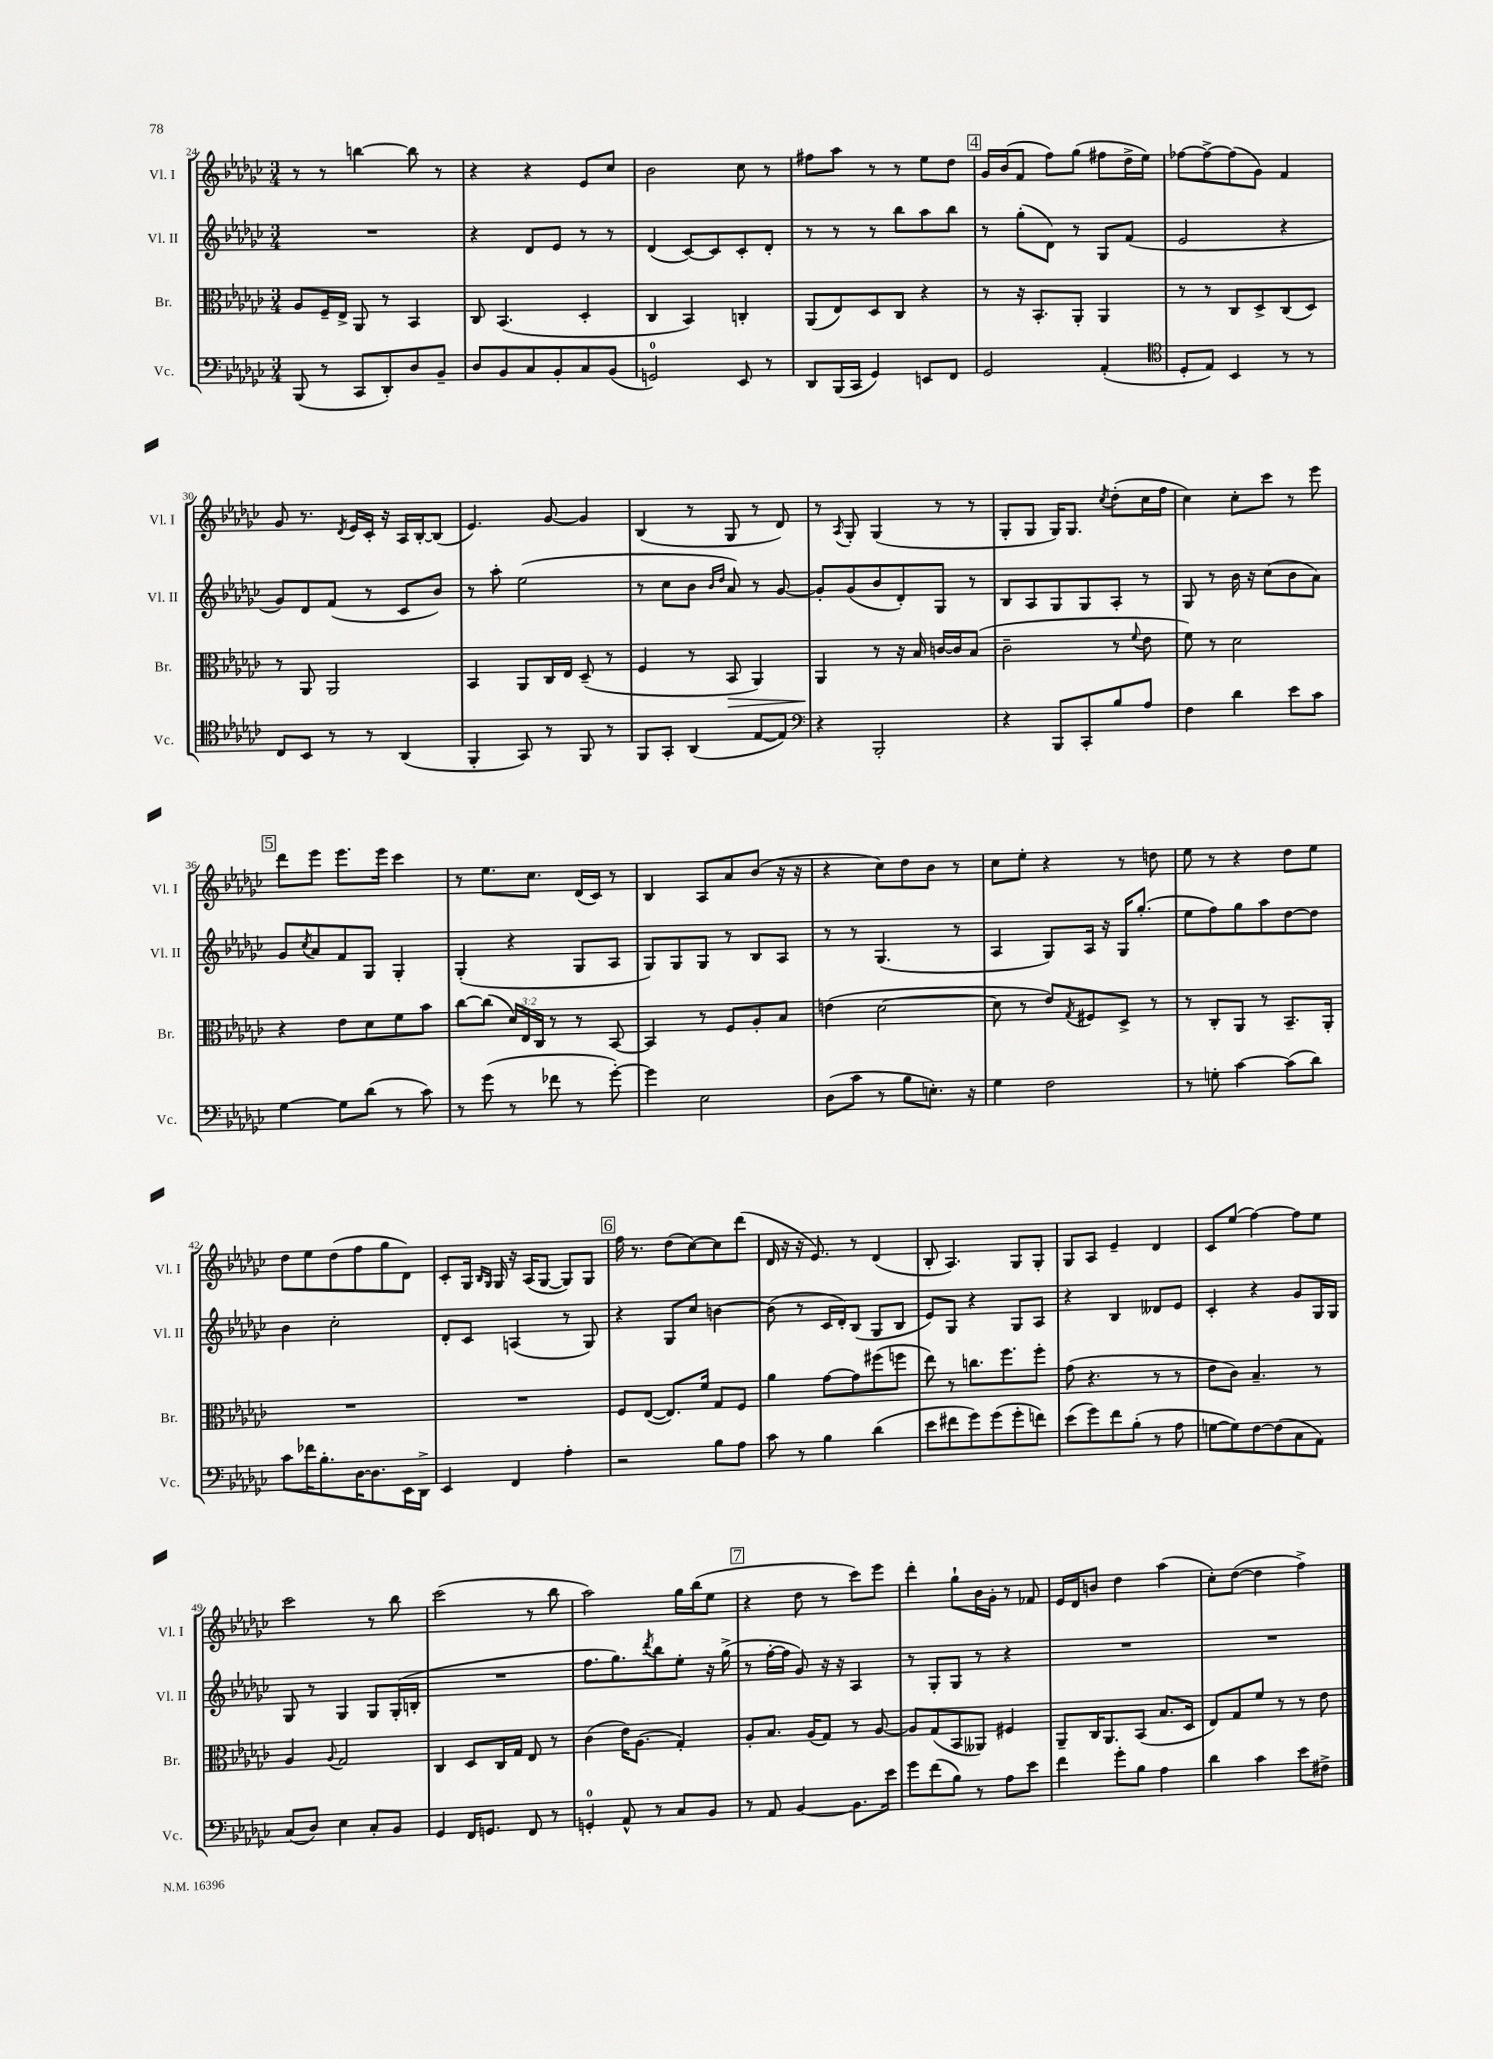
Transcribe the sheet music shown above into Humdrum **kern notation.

**kern	**kern	**kern	**kern
*staff4	*staff3	*staff2	*staff1
*clefF4	*clefC3	*clefG2	*clefG2
*k[b-e-a-d-g-c-]	*k[b-e-a-d-g-c-]	*k[b-e-a-d-g-c-]	*k[b-e-a-d-g-c-]
*M3/4	*M3/4	*M3/4	*M3/4
(8BBB-/	8A-/L	2.r	8r
8r	16F~/L	.	8r
.	16E-^/JJ	.	.
8CC-/L	8AA-/	.	[4bb\
8DD-'/)	8r	.	.
8D-/	4BB-/	.	8bb\]
8BB-~/J	.	.	8r
=	=	=	=
8D-/L	8C-/	4r	4r
8BB-/	(4.BB-/	.	.
8C-/	.	8d-/L	4r
8BB-'/	.	8e-/J	.
8C-/	4D-'/	8r	8e-/L
(8BB-/J	.	8r	8cc-/J
=	=	=	=
2GG/)	4C-/	(4d-/	2b-\
.	4BB-/)	[8c-/L)	.
.	.	8c-/]	.
8EE-/	4C'/	8c-'/	8cc-\
8r	.	8d-'/J	8r
=	=	=	=
8DD-/L	(8AA-/L	8r	8ff#\L
(16BBB-/L	8E-/)	8r	8aa-\J
16CC-/JJ	.	.	.
4GG-/)	8D-/	8r	8r
.	8C-/J	8bb-\L	8r
8EE/L	4r	8aa-\	8ee-\L
8FF/J	.	8bb-\J	8dd-\J
=	=	=	=
2GG-/	8r	8r	16g-/LL
.	.	.	(16b-/J
.	16r	(8gg-'\L	8f/J
.	8.BB-'/L	.	.
.	.	8d-\J)	8ff\L)
.	8AA-'/J	8r	(8gg-\J
(4AA-'/	4AA-/	8G-/L	8ff#\L
.	.	(8f/J	16dd-^\L
.	.	.	16ee-\JJ)
=	=	=	=
*clefC4	*	*	*
8D-'/L	8r	2e-/	[8ff-\L
8E-/J)	8r	.	8ff-^\_
4BB-/	8C-/L	.	(8ff-\]
.	8D-^/	.	8g-\J)
8r	(8C-/	4r	4f/
8r	8D-/J)	.	.
=	=	=	=
8C-/L	8r	8g-/L)	8g-/
8BB-/J	8AA-/	8d-/	8.r
8r	2AA-/	(8f/J	.
.	.	.	8qd-/
.	.	.	16e-/LL
8r	.	8r	16c-'/JJ
.	.	.	16r
(4AA-/	.	8c-/L	16A-/LL
.	.	.	[16B-'/J
.	.	8b-/J)	(8B-/]J
=	=	=	=
4FF'/	4BB-/	8r	4.e-/)
.	.	8aa-'\	.
8GG-/)	8AA-/L	(2ee-\	.
8r	16C-/L	.	[8g-/
.	16E-/JJ	.	.
8FF/	(8D-~/	.	4g-/]
8r	8r	.	.
=	=	=	=
8FF/L	4F/	8r	(4B-/
8GG-'/J	.	8cc-\L	.
(4AA-/	8r	8b-\J	8r
.	.	16qqb-/LL	.
.	.	16qqdd-/JJ	.
.	8BB-/	8a-/)	8G-/
[8E-/L	4AA-/)	8r	8r
8E-/]J)	.	[8g-/	8d-/)
=	=	=	=
*clefF4	*	*	*
4r	4AA-/	8g-'/]L	8r
.	.	.	8qA-/
.	.	(8g-/	8G-'/
2BBB-'/	8r	8b-/	(4G-/
.	16r	8d-'/)	.
.	16B-/	.	.
.	[16c/LL	8G-/J	8r
.	16c/]J	.	.
.	(8B-/J	8r	8r
=	=	=	=
4r	2c-~\	8B-/L	8G-'/L
.	.	8A-/	8G-/J
8BBB-/L	.	8G-/	16G-/LK)
.	.	.	8.G-/J
8CC-'/	.	8G-/	.
.	.	.	8qcc-/
8B-/	8r	8A-'/J	(8dd-'\L
.	8qqf/	.	.
8A-/J	8e-\	8r	16cc-\L
.	.	.	16ff\JJ
=	=	=	=
4F\	8f\)	8G-/	4cc-\)
.	8r	8r	.
4d-\	2d-\	16b-\	8cc-'\L
.	.	16r	.
.	.	(8cc-\L	8ccc-\J
8e-\L	.	8b-\	8r
8c-\J	.	8a-\J)	8eee-\
=	=	=	=
[4G-\	4r	8g-/L	8ddd-\L
.	.	8qcc-/	.
.	.	8a-/	8eee-\J
8G-\]L	8e-\L	8f/	8.eee-\L
(8d-\J	8d-\	8G-/J	.
.	.	.	16eee-\Jk
8r	8f\	4G-'/	4ccc-\
8c-\)	8b-\J	.	.
=	=	=	=
8r	[8cc-\L	(4G-'/	8r
(8g-\	(8cc-\]J	.	8.ee-\L
8r	24d-/LL)	4r	.
.	24E-/	.	.
.	.	.	8.cc-\J
.	24C-/JJ	.	.
8f-\	8r	.	.
8r	8r	8G-/L	(16d-/LL
.	.	.	16c-/JJ)
[8g-'\)	[8BB-/	8A-/J	8r
=	=	=	=
4g-\]	4BB-/]	8G-/L)	4B-/
.	.	8G-/	.
2E-\	8r	8G-/J	8A-/L
.	8F/L	8r	8a-/
.	8A-'/	8B-/L	(8b-/J
.	8B-/J	8A-/J	16r
.	.	.	16r
=	=	=	=
(8D-\L	(4e\	8r	4r
8c-\J	.	8r	.
8r	[2d-\	(4.G-/	8cc-\L)
8B-\L	.	.	8dd-\
8.E'\J)	.	.	8b-\J
.	.	8r	8r
16r	.	.	.
=	=	=	=
4G-\	8d-\]	4A-/	8cc-\L
.	8r	.	8ee-'\J
2F\	8e-/L)	8G-/L)	4r
.	8qG-/	.	.
.	8F#/	16A-/Jk	.
.	.	16r	.
.	8D-^/J	16G-/LK	8r
.	.	(8.gg-'/J	.
.	8r	.	8dd\
=	=	=	=
8r	8r	8ee-\L	8ee-\
8G'\	8C-'/L	8ff\)	8r
[4c-\	8AA-/J	8gg-\	4r
.	8r	8aa-\	.
(8c-\]L	8.BB-~/L	[8dd-\	8dd-\L
8d-\J)	.	8dd-\]J	8ee-\J
.	16AA-'/Jk	.	.
=	=	=	=
8c-\L	2.r	4b-\	8dd-\L
16f-\K	.	.	8ee-\
8.B-'\	.	.	.
.	.	2cc-'\	(8dd-\
[16D-\K	.	.	8ff\
8.D-\]	.	.	.
.	.	.	8gg-\
16EE-\L	.	.	8d-\J)
16DD-^\JJ	.	.	.
=	=	=	=
4EE-/	2.r	8d-'/L	8c-'/L
.	.	8c-/J	16G-/Jk
.	.	.	16qqB-/LL
.	.	.	16qqG-/JJ
.	.	.	16G-/
4FF/	.	(4A/	16r
.	.	.	(16A-/LK
.	.	.	[8G-/J
4A-'\	.	8r	8G-/]L)
.	.	8G-/)	8G-/J
=	=	=	=
2r	8F/L	4r	16ff\
.	.	.	8.r
.	([8E-/J	.	.
.	8.E-/]L)	8G-/L	(8dd-\L
.	.	8cc-/J	[8cc-\)
.	16f/Jk	.	.
8B-\L	8G-/L	[4b\	8cc-\]
8A-\J	8F/J	.	(8ddd-\J
=	=	=	=
8c-\	4a-\	(8b\]	16d-/
.	.	.	16r
8r	.	8r	16r
.	.	.	8.e-/)
4B-\	[8g-\L	16c-/LL	.
.	.	16d-'/J)	.
.	8g-\]	(8B-/J	8r
(4d-\	(8ff#\	8G-/L	(4d-/
.	8ff\J	8B-/J	.
=	=	=	=
8e-\L	8ee-\)	8e-/L)	8B-'/
8f#\	8r	8G-/J	4.A-/)
8g-\)	8.cc\L	4r	.
(8g-\	.	.	.
.	8.ff\	.	.
8g-'\	.	8G-/L	8G-/L
8f\J)	8ff'\J	8A-/J	8G-'/J
=	=	=	=
(8e-\L	(8g-\	4r	8G-/L
8g-\)	4.r	.	8A-/J
8f\	.	4B-/	4e-~/
(8B-'\J	.	.	.
8r	8r	8d--/L	4d-/
8A-\	8r	8e-/J	.
=	=	=	=
[8G\L	8e-\L	4c-'/	8c-/L
8G\])	8c-\J)	.	(8ee-/J
[8F\	4.B-~/	4r	[4ff\)
(8F\]	.	.	.
8C-\	.	8g-/L	8ff\]L
8AA-\J)	8r	16G-/L	8ee-\J
.	.	16G-/JJ	.
=	=	=	=
(8C-/L	4A-/	8G-/	2ccc-\
8D-/J)	.	8r	.
.	8qqA-/	.	.
4E-\	2G-/	4G-/	.
8C-'/L	.	8G-/L	8r
8BB-/J	.	(16G-'/L	8bb-\
.	.	16B'/JJ	.
=	=	=	=
4GG-/	4C-/	2.r	(2ccc-\
16FF/LK	8D-/L	.	.
8.GG/J	.	.	.
.	16C-/L	.	.
.	16G-/JJ	.	.
8FF/	8E-/	.	8r
8r	8r	.	8bb-\
=	=	=	=
4GG'/	(4c-\	8.ff\L	2aa-\)
.	.	8.gg-\)	.
8AA-^^/	16e-\LK)	.	.
.	(8.A-\J	.	.
.	.	8qddd-/	.
8r	.	8bb-\	.
8C-/L	4G-'/)	8ee-'\J	16gg-\LL
.	.	.	(16bb-\J
8BB-/J	.	16r	8ee-\J
.	.	(16gg-^\	.
=	=	=	=
8r	8A-'/L	8r	4r
8AA-/	8.B-/J	[16ff'\LL	.
.	.	16ff\]JJ	.
[4BB-/	.	8g-/)	8dd-\
.	(16A-/LK	.	.
.	8G-/J)	16r	8r
.	.	16r	.
8.BB-\]L	8r	4A-/	8ccc-\L)
.	[8A-/	.	8eee-\J
16e-\Jk	.	.	.
=	=	=	=
8g-\L	8A-/]L	8r	4ddd-'\
(8f\	(8G-/	8G-'/L	.
8B-\J)	8BB-/	8G-/J	8gg-`\L
8r	8AA--/J)	8r	16b-\L
.	.	.	16g-'\JJ
8A-\L	4F#/	4r	8r
8e-\J	.	.	8f-/
=	=	=	=
4f\	8AA-~/L	2.r	16e-/LL
.	.	.	16d-/J
.	16C-/K	.	8b/J
.	8.AA-/	.	.
8g-'\L	.	.	4dd-\
8B-\J	(8BB-/J	.	.
4A-\	8.B-/L	.	(4aa-\
.	16D-/Jk	.	.
=	=	=	=
4d-\	8E-/L)	2.r	8cc-'\L)
.	8G-/	.	([8dd-\J
4c-\	8f/J	.	4dd-\]
.	8r	.	.
8e-\L	8r	.	4ff^\)
8F#^\J	8e-\	.	.
==	==	==	==
*-	*-	*-	*-
